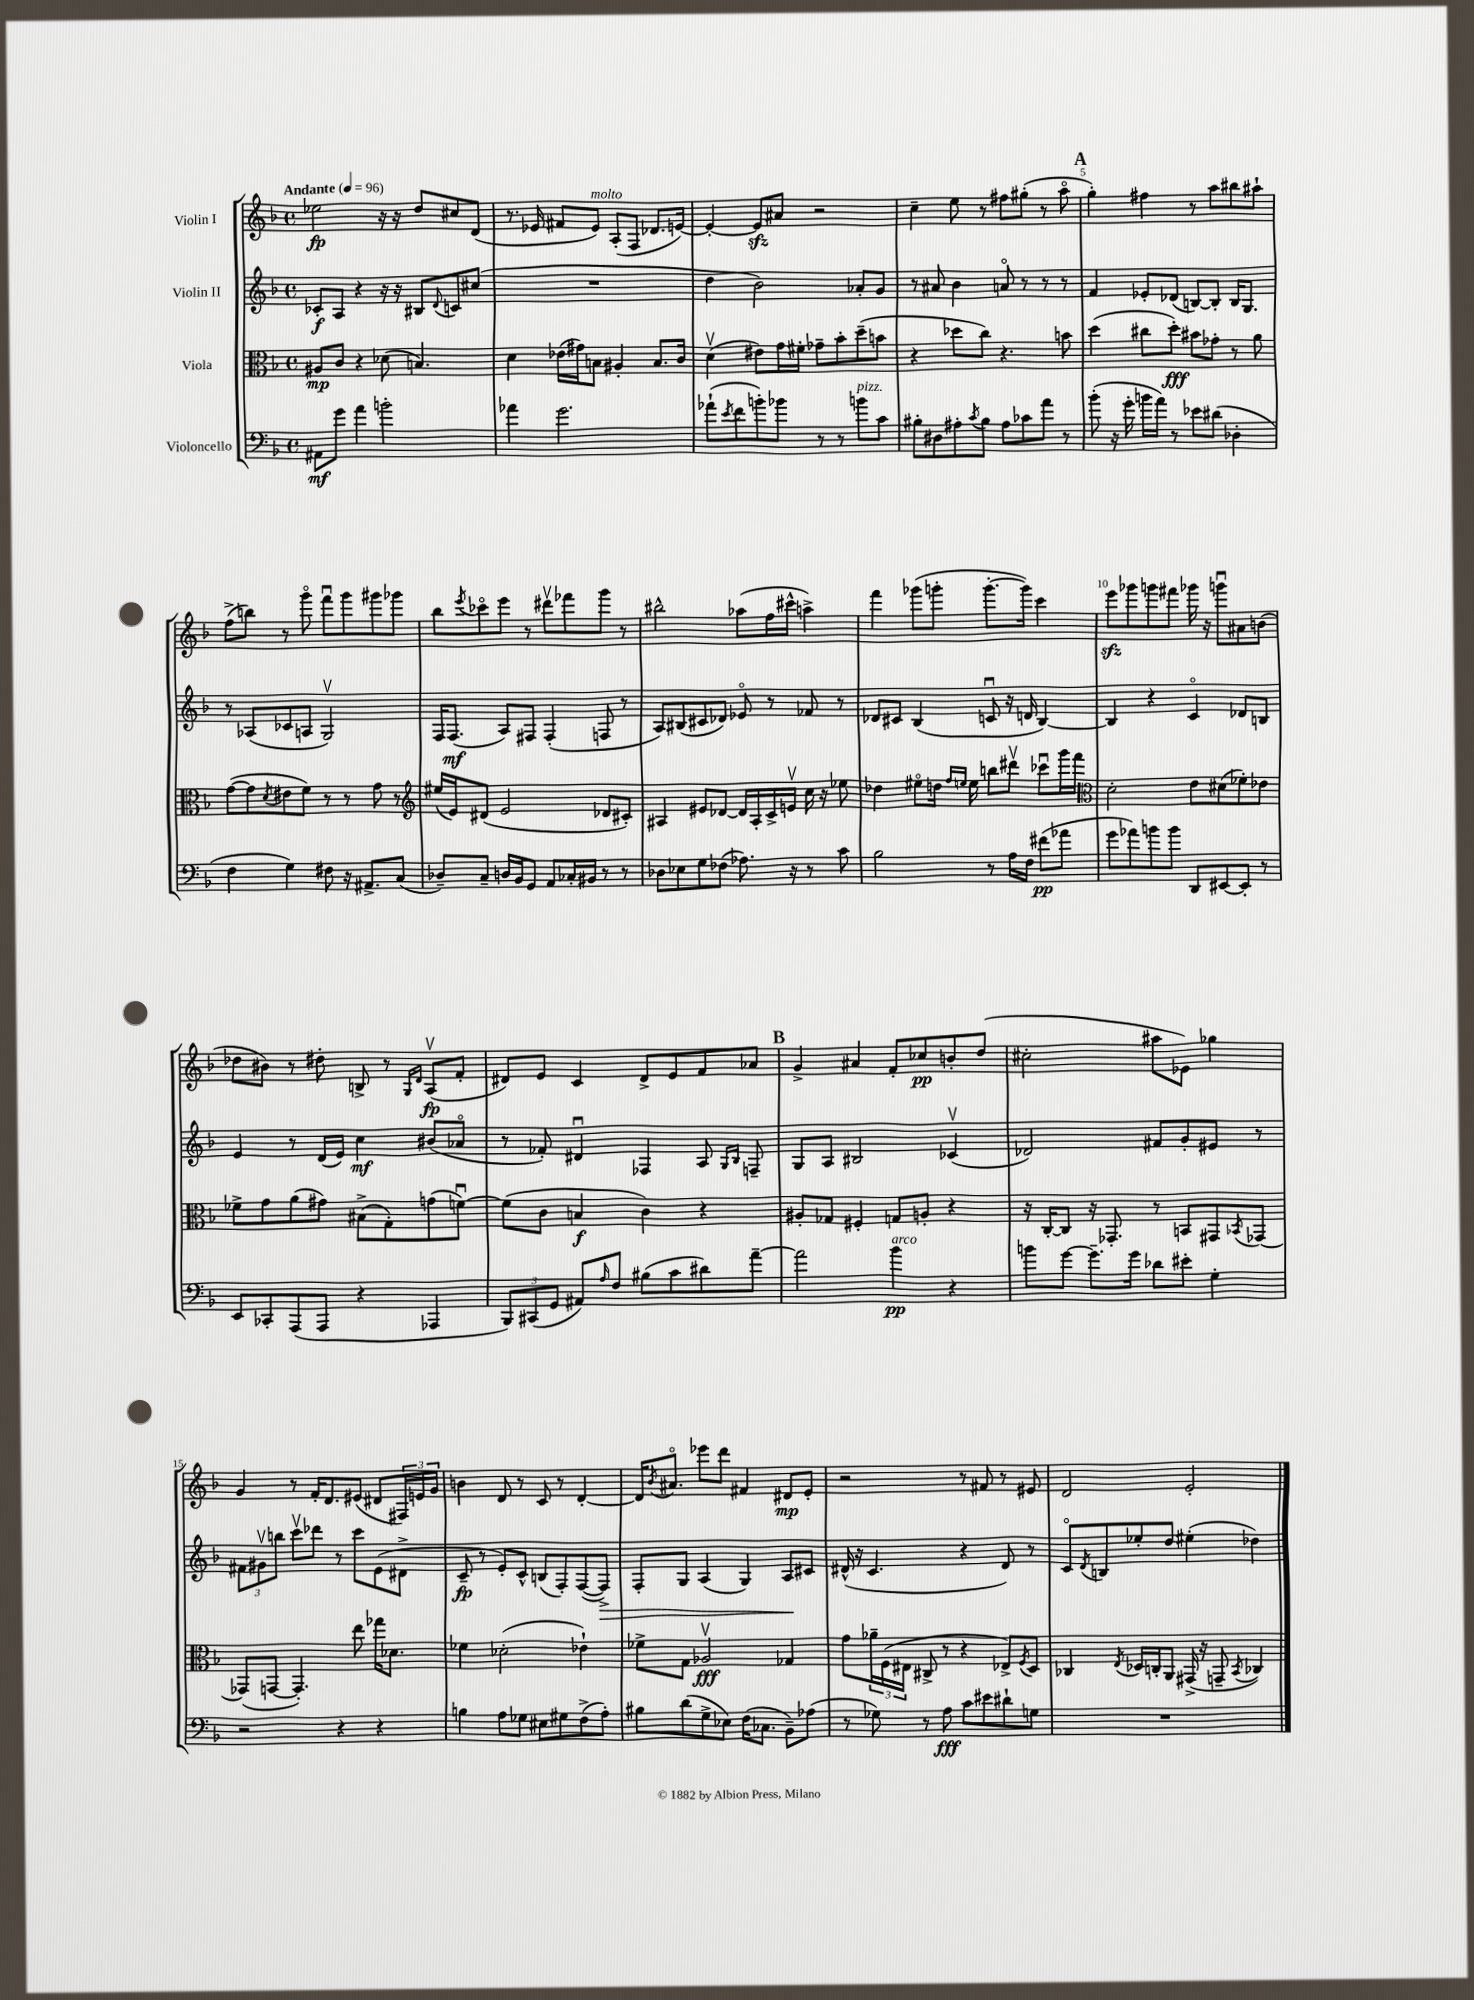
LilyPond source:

<<
\new StaffGroup <<
\new Staff = "s0" \with { instrumentName = "Violin I" } {
    \clef treble \key f \major \defaultTimeSignature \time 4/4 \tempo "Andante" 4 = 96
    ees''2\fp r16 r16 d''8 cis''8 d'8( |
    r8. ees'16 fis'8 ees'8^\markup { \italic "molto" }) a8-.( f8 des'8. e'16~) |
    e'4~-. e'8\sfz ais'8 r2 |
    c''4-- e''8 r8 fis''8 gis''8-.( r8 a''8\flageolet |
    \mark \markup { \bold "A" } g''4-.) fis''4 r8 a''8 bis''8 ais''8-! |
    f''8->( b''8) r8 g'''8\flageolet f'''8\downbow g'''8 gis'''8 ges'''8 |
    bes''8 \acciaccatura { e'''8 } ces'''8\flageolet e'''8 r8 dis'''8\upbow fes'''8 g'''8 r8 |
    bis''2-^ aes''8( f''16 cis'''16-^ a''4->) |
    f'''4 ges'''8( g'''8-. g'''8.~-. g'''16) c'''4 |
    e'''8\sfz ges'''8 g'''8 fis'''8 ges'''16 r16 g'''8\downbow ais'8 b'8( |
    des''8 bis'8) r8 dis''8-. b8-> r8 \grace { g16 d'16 } a8\upbow\fp( f'8-. |
    dis'8) e'8 c'4 dis'8-> e'8 f'8 aes'8 |
    \mark \markup { \bold "B" } g'4-> ais'4 f'8-. ces''8\pp b'8-. d''8( |
    cis''2-. ais''8 ees'8) ges''4 |
    g'4 r8 f'16-. d'8. eis'8( dis'8 \tuplet 3/2 { fis16) e'16 g'16 } |
    b'4 d'8 r8 c'8 r8 d'4~-. |
    d'16 \acciaccatura { bes'8 } ais'8.\flageolet ees'''8 d'''8 fis'4 dis'8\mp e'8-. |
    r2 r8 fis'8 r8 eis'8 |
    d'2 e'2-. \bar "|." |
}
\new Staff = "s1" \with { instrumentName = "Violin II" } {
    \clef treble \key f \major \defaultTimeSignature \time 4/4
    ces'8-.\f a8 r4 r16 r16 bis8 \appoggiatura { d'8 } c'8 cis''8( |
    R1 |
    d''4 bes'2) aes'8-. g'8 |
    r8 ais'8 bes'4 a'8\flageolet r8 r8 r8 |
    \mark \markup { \bold "A" } f'4 ees'8-. des'8( b8~) b8-. b16 g8. |
    r8 aes8( ces'8 a8 g2\upbow) |
    f16 f8.\mf( a8) fis8 fis4-.( f8 r8 |
    a8) bis8( cis'8 des'8) ees'8\flageolet r8 fes'8 r8 |
    des'8 cis'8 bes4( c'8\downbow r16 d'16 bes4~) |
    bes4 r4 c'4\flageolet des'8 b8 |
    e'4 r8 d'16( e'16) c''4\mf bis'8( aes'8\flageolet |
    r8 fes'8-.) dis'4\downbow fes4 a8 \grace { g16 bes16 } f8-- |
    \mark \markup { \bold "B" } g8 a8 bis2 ces'4\upbow( |
    des'2) fis'8 g'8-. eis'8 r8 |
    \tuplet 3/2 { fis'8 gis'8\upbow b''8 } c'''8\upbow des'''8 r8 c'''8 e'8( dis'8-> |
    c'8--\fp r8 e'8-.) c'8-^ b8( f8-.) f8~( f8->\>) |
    f8-. g8 a4( g4) a8\! cis'8 |
    dis'16-^( r16 c'4. r4 dis'8) r8 |
    c'8\flageolet \acciaccatura { d'8 } b8 ees''8-. d''8 eis''4-.( des''4) \bar "|." |
}
\new Staff = "s2" \with { instrumentName = "Viola" } {
    \clef alto \key f \major \defaultTimeSignature \time 4/4
    ais8\mp c'8 r4 des'8( b4.) |
    d'4 ees'16( gis'16) b8 ais4-. b8. c'16 |
    d'4\upbow( eis'8) g'16 fis'16-. ges'8-- bes'8-. d''8--( b'8 |
    r4 des''8 c''8) r4. b'8 |
    \mark \markup { \bold "A" } d''4( cis''8 d''8-.\fff) bis'8 ges'8-. r8 a'8 |
    g'8~( g'8 \acciaccatura { d'8 } eis'8 f'8) r8 r8 g'8 r8 |
    \clef treble eis''16( e'16) dis'8( e'2 des'8 cis'8-.) |
    ais4 eis'8 des'8~ des'16 ais16-. c'16-> e'16\upbow c''16 r16 ees''8 |
    des''4 eis''8\flageolet d''16 \grace { f''16 e''16 } e''16 b''8 dis'''8\upbow ces'''8\downbow g'''16 f'''16 |
    \clef alto d'2-. e'8 dis'8( fes'8-.) ees'8 |
    fes'8-> g'8 a'8( gis'8) bis8->( g8-.) g'8( f'8~\downbow) |
    f'8( c'8 b4\f c'4) r4 |
    \mark \markup { \bold "B" } ais8-. ges8 fis4-. g8 a8-. r4 |
    r16 c16~-. c8 r16 ges,8.-. r8 b,8 gis,8 \acciaccatura { bes,8 } ges,8~ |
    ges,8( g,8~ g,4.-.) e''8 ges''16 des'8. |
    fes'4 des'2-.( ees'4-!) |
    fes'8-> g8 aes2\upbow\fff ges4 |
    g'8 \tuplet 3/2 { aes'16-- f16( eis16 } cis8-> r8 r4 ees8->) \acciaccatura { f8 } d8 |
    ces4 \acciaccatura { e8 } des16 c16-. a,8 gis,16->( r16 g,8-- \acciaccatura { bes,8 } ces4) \bar "|." |
}
\new Staff = "s3" \with { instrumentName = "Violoncello" } {
    \clef bass \key f \major \defaultTimeSignature \time 4/4
    ais,8\mf g'8 a'4 b'2-. |
    aes'4 g'2. |
    aes'8-!( \acciaccatura { e'8 } f'8 b'8-.) bes'8 r8 r8 b'8^\markup { \italic "pizz." } c'8 |
    bis8-. dis8 ais8-. \acciaccatura { c'8 } bis8 ais8 ces'8 a'8 r8 |
    \mark \markup { \bold "A" } bes'8-.( r16 g'16-. b'16 a'16) r8 ees'8 dis'8( des4-. |
    f4 g4) fis8 r16 ais,8.-> c8( |
    des8--) c8-- d16 bes,16 g,8 a,8 ces16-. bis,16 r8 r8 |
    des8 ees8 g8 fes8( aes8.) r16 r8 c'8 |
    bes2 r8 a16 f16 fis'8\pp( aes'8 |
    g'8 aes'8) b'8 b'8 d,8 eis,8~ eis,8-. r8 |
    e,8 ces,8-. a,,8( a,,8 r4 aes,,4 |
    \tuplet 3/2 { bes,,8) cis,8( g,8 } ais,8) \grace { a16 } f8 bis8( c'8 dis'8) a'8~-- |
    \mark \markup { \bold "B" } a'2 bes'4\pp^\markup { \italic "arco" } r4 |
    b'8 g'8~ g'8.-- g'16 des'8 eis'8-. g4-. |
    r2 r4 r4 |
    b4 a8 ges8 eis8 gis8 f8->( a8-.) |
    bis8 d'8( g8-> ees8) f16( ces8. bes,8--) aes8( |
    r8 ges8) r8 a8\fff c'8 eis'8 dis'8-! g8 |
    R1 \bar "|." |
}
>>
>>
\layout { \context { \Score \override BarNumber.break-visibility = ##(#f #t #t) barNumberVisibility = #(every-nth-bar-number-visible 5) } }
